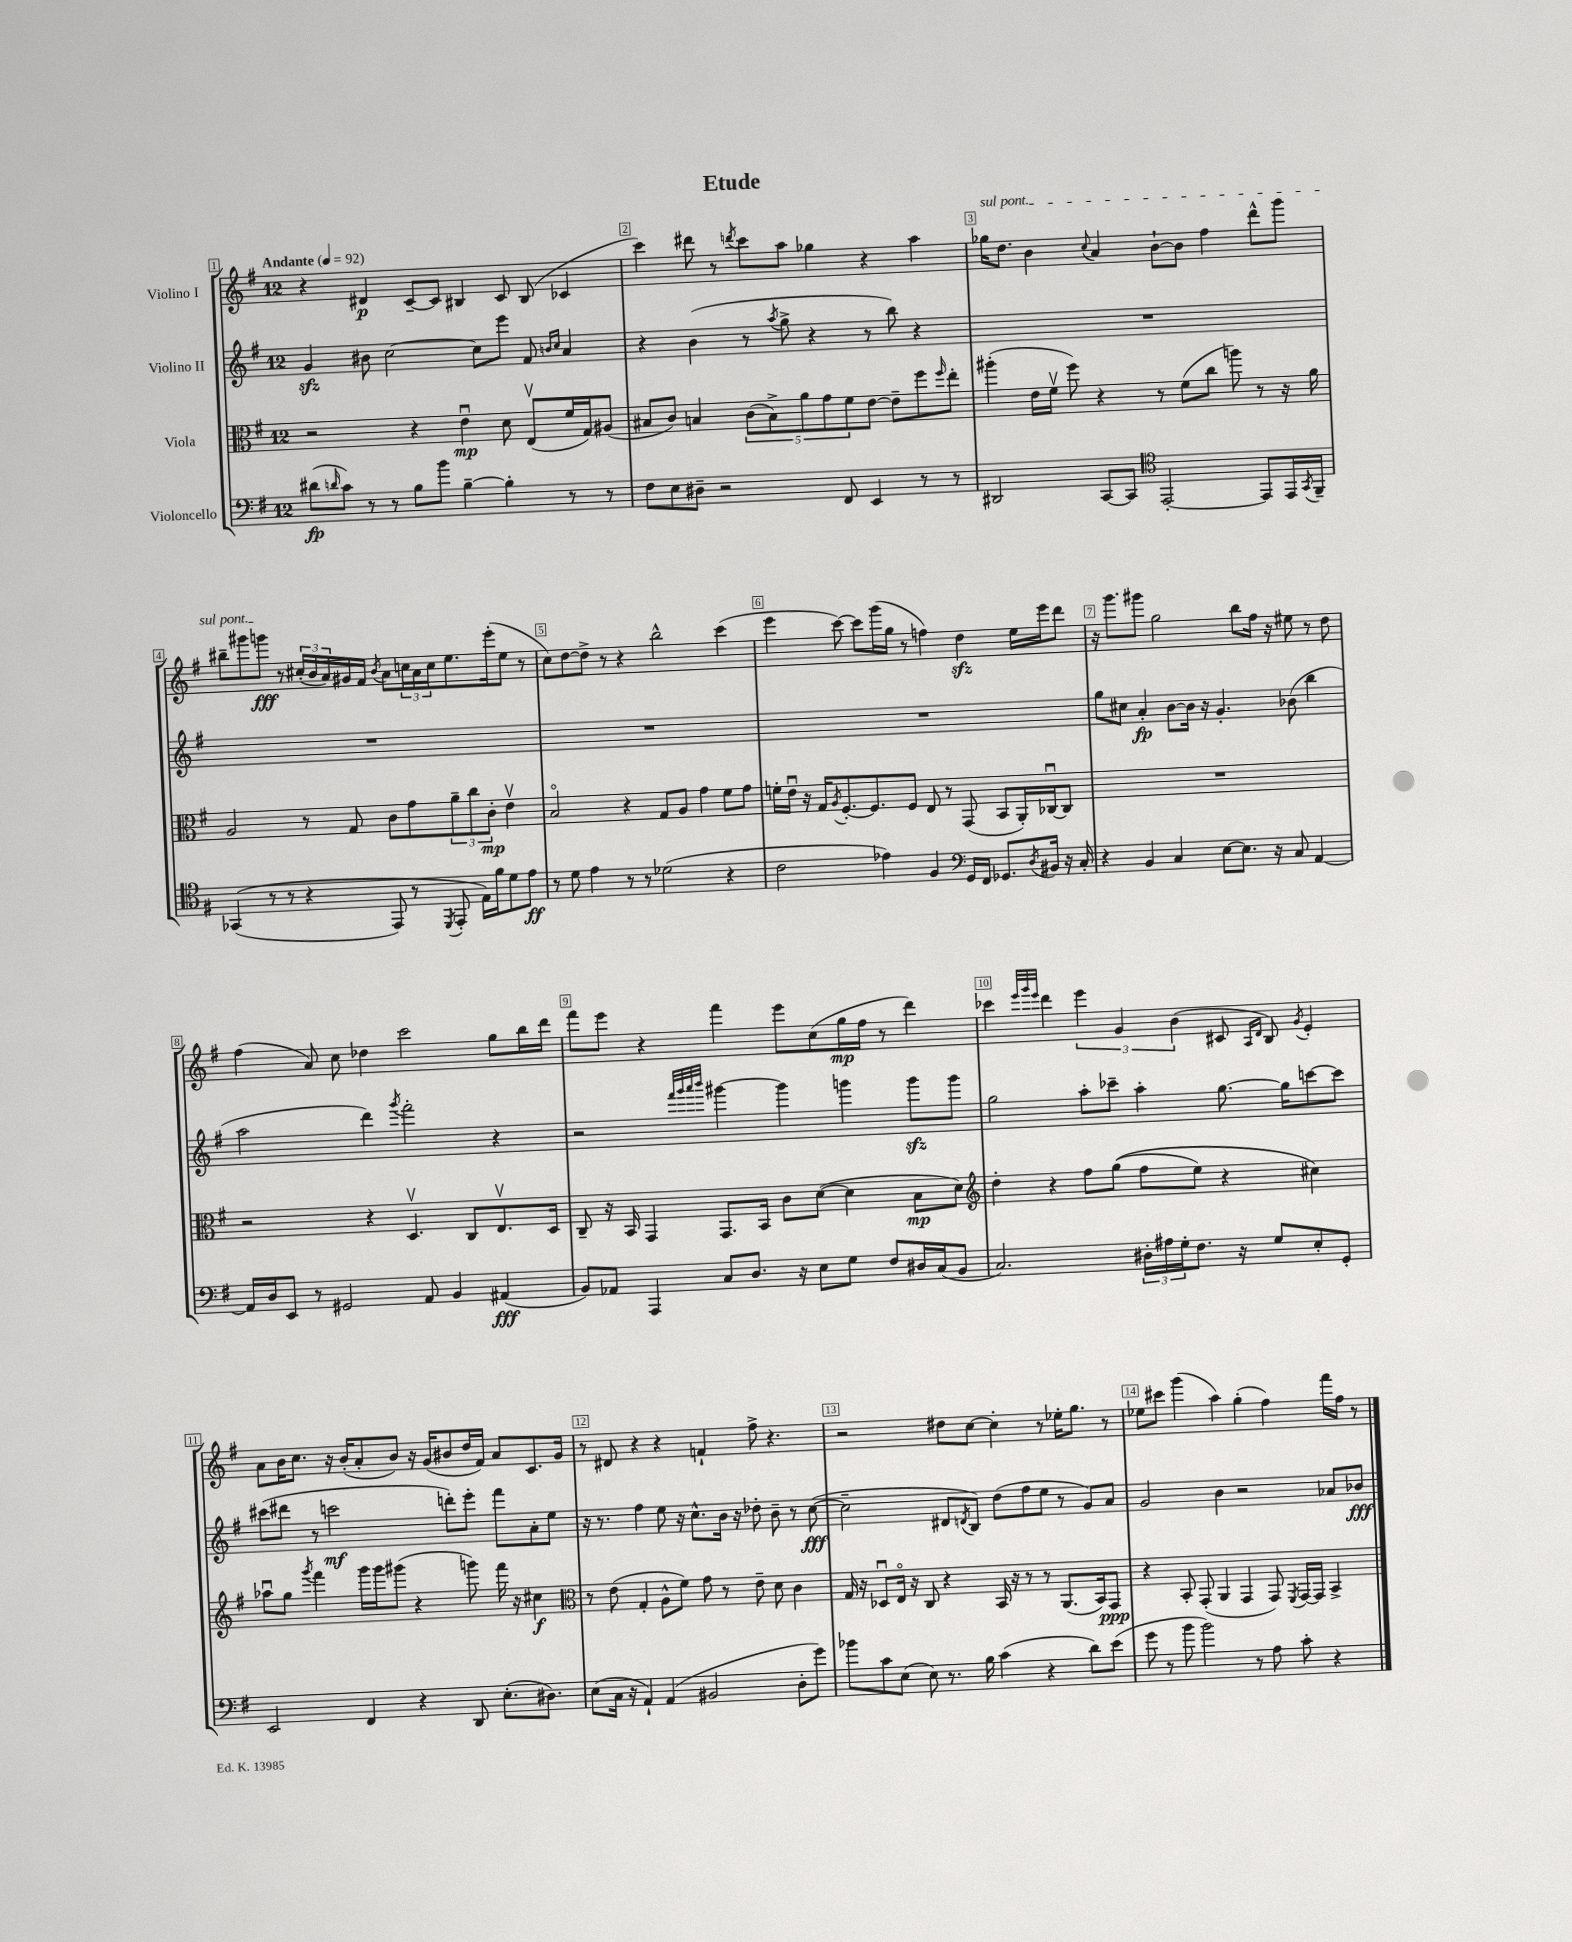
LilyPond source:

\header { title = "Etude" }
<<
\new StaffGroup <<
\new Staff = "s0" \with { instrumentName = "Violino I" } {
    \clef treble \key g \major \once \override Staff.TimeSignature.style = #'single-digit \time 12/8 \tempo "Andante" 4 = 92
    r4 dis'4\p c'8~-- c'8 bis4 c'8 bis8( ces'4 |
    c'''4) dis'''8 r8 \acciaccatura { d'''8 } c'''8 a''8 ges''4 r4 a''4 |
    \once \override TextSpanner.bound-details.left.text = \markup { \italic "sul pont." } ges''16\startTextSpan d''8. b'4 \appoggiatura { c''8 } a'4 b'8~-! b'8 fis''4 d'''8-^ g'''8 |
    bis''8-- gis'''8 g'''8\fff\stopTextSpan r8 \tuplet 3/2 { cis''16-.( b'16 a'16) } gis'16 fis'16 \acciaccatura { b'8 } a'8 \tuplet 3/2 { c''16 a'16 c''16 } e''8. e'''16-.( e''8 r8 |
    c''8) d''8~ d''8-> r8 r4 b''2-^ c'''4( |
    e'''4 c'''8~) c'''8 g'''16( g''16 r8 f''4) d''4\sfz e''16 e'''16 d'''8 |
    r16 g'''8. gis'''8 g''2 b''8 fis''16 r16 eis''8 r8 d''8 |
    fis''4( a'8) c''8 des''4 c'''2 g''8 b''16 d'''16 |
    fis'''8 e'''8 r4 fis'''4 e'''8 c''8( g''16\mp fis''16 r8 d'''4) |
    ces'''4 \grace { e'''32 g'''32 e'''32 } d'''4 \tuplet 3/2 { e'''4 g'4 b'4( } cis'8 \grace { a16 d'16 } b8) \acciaccatura { g'8 } e'4-. |
    a'8 b'16 c''8. r16 b'16-.( a'8-. b'8) r16 g'16( bis'8 d''16 fis'16) a'8 c'8. g'16 |
    r8 dis'8 r4 r4 f'4-! fis''8-> r4. |
    r2 dis''8 c''8~ c''4-. r8 ees''16-. g''8. r8 |
    ees''8 cis'''8 g'''4( a''4) g''4-.( fis''4) fis'''16 fis''16 r8 \bar "|." |
}
\new Staff = "s1" \with { instrumentName = "Violino II" } {
    \clef treble \key g \major \once \override Staff.TimeSignature.style = #'single-digit \time 12/8
    g'4\sfz bis'8 c''2~ c''8 e'''8 fis'8 \grace { b'16 c''16 } a'4 |
    r4 b'4( r8 \acciaccatura { a''8 } g''8-> r4 r8 b''8) r4 |
    R1. |
    R1. |
    R1. |
    R1. |
    g''8 cis''8 a'4-.\fp b'8~ b'16 r16 g'4.-. bes'8( b''4 |
    a''2 d'''4) \acciaccatura { g'''8 } fis'''2-. r4 |
    r2 \grace { fis'''32 g'''32 a'''32 b'''32 } gis'''4~ gis'''4 g'''4 g'''8\sfz g'''8 |
    g''2 a''8-. ces'''8-- a''4-. g''8.~ g''16 c'''8~ c'''8 |
    cis'''8( dis'''8 r8 c'''2\mf d'''8-.) e'''8-. fis'''8 a'8-. e''8 |
    r16 r8. fis''4 e''8 r16 c''8.-^ b'16 r16 des''8-. b'8-- r8 c''8~\fff( |
    c''2-- dis'8 \acciaccatura { d'8 } b8) d''8( fis''8 e''8 r8 g'8) a'8 |
    g'2 b'4 r2 aes'8 bes'8\fff \bar "|." |
}
\new Staff = "s2" \with { instrumentName = "Viola" } {
    \clef alto \key g \major \once \override Staff.TimeSignature.style = #'single-digit \time 12/8
    r2 r4 e'4\downbow\mp d'8 e8\upbow( fis'16 g16) ais8( |
    bis8 c'8) b4 \tuplet 5/4 { c'8( b8->) a'8 g'8 fis'8 } e'8~ e'8-- fis''8 \grace { fis''16 } e''8-. |
    ais''4-.( e'16 fis'16\upbow fis''8) r4 r8 fis'8( c''8 a''8) r8 r16 a'16 |
    a2 r8 g8 c'8 g'8 \tuplet 3/2 { a'8-- c''8 c'8-.\mp } e'4\upbow |
    b2\flageolet r4 g8 a8 g'4 fis'8 g'8 |
    f'16-. e'16\downbow r16 g16 \acciaccatura { a8 } fis8.~-. fis8. fis8 e8 r8 g,8( b,8 a,16-.) ces16~\downbow ces8 |
    R1. |
    r2 r4 d4.\upbow c8 e8.\upbow d16 |
    c8-- r16 b,16 g,4 g,8. b,16 c'8 d'8~( d'4 b8\mp d'8) |
    \clef treble d''4-. r4 fis''8 g''8(\( fis''8 e''8) r4 cis''4\) |
    aes''8\downbow g''8 \acciaccatura { g'''8 } fis'''4 g'''16 g'''16 gis'''8( r4 g'''8) fis'''16 r16 cis''4\f |
    \clef alto r8 e'8( g4-. a8-^ fis'8) g'8 r8 e'8-- d'8 c'4 |
    g16 r16 des8\downbow e16\flageolet r16 c8 r4 b,16 r16 r8 r8 a,8.( b,16) g,8\ppp |
    r4 b,8-. g,8-.( a,4 g,4 g,8) \acciaccatura { fis,8 } g,16~ g,16 b,4-> \bar "|." |
}
\new Staff = "s3" \with { instrumentName = "Violoncello" } {
    \clef bass \key g \major \once \override Staff.TimeSignature.style = #'single-digit \time 12/8
    dis'8\fp( \grace { d'16 } c'8) r8 r8 b8 b'8 b4~-- b4-. r8 r8 |
    fis8 e8 dis8-- r2 fis,8 e,4 r8 r8 |
    dis,2 c,8~ c,8 \clef tenor e,2~-. e,8 e,16 \acciaccatura { g,8 } fis,16-- |
    ges,4(\( r8 r8 r4 e,8) r8 \acciaccatura { d,8 } e,8-. e16\) fis'16 d'8 e'8\ff |
    r8 d'8 e'4 r8 r8 des'2( r4 |
    c'2 ees'4) fis4 \clef bass g,16 fis,16 ges,8. \acciaccatura { d8 } bis,16 r16 c16-. |
    r4 b,4 c4 e8~ e8. r16 c8 a,4~ |
    a,16 d16 e,8 r8 gis,2 a,8 b,4 ais,4\fff( |
    b,8) aes,8 a,,4 c8 d8. r16 e8 g8 fis8 dis16 c16( b,8 |
    c2.) \tuplet 3/2 { dis16-. ais16 g16-. } fis8. r16 g8 e8-. g,8-. |
    e,2 fis,4 r4 d,8 e8.-.( dis8.) |
    e8( c16 r16 a,4-!) a,4( bis,2 d8-. g'8) |
    bes'8 c'8 e8( e8) r8. b16 c'4( r4 d'8) e'8( |
    g'8 r8 b'8 b'2) r8 a8 c'8-. r4 \bar "|." |
}
>>
>>
\layout { \context { \Score \override BarNumber.break-visibility = ##(#f #t #t) barNumberVisibility = #all-bar-numbers-visible \override BarNumber.stencil = #(make-stencil-boxer 0.1 0.3 ly:text-interface::print) } }
